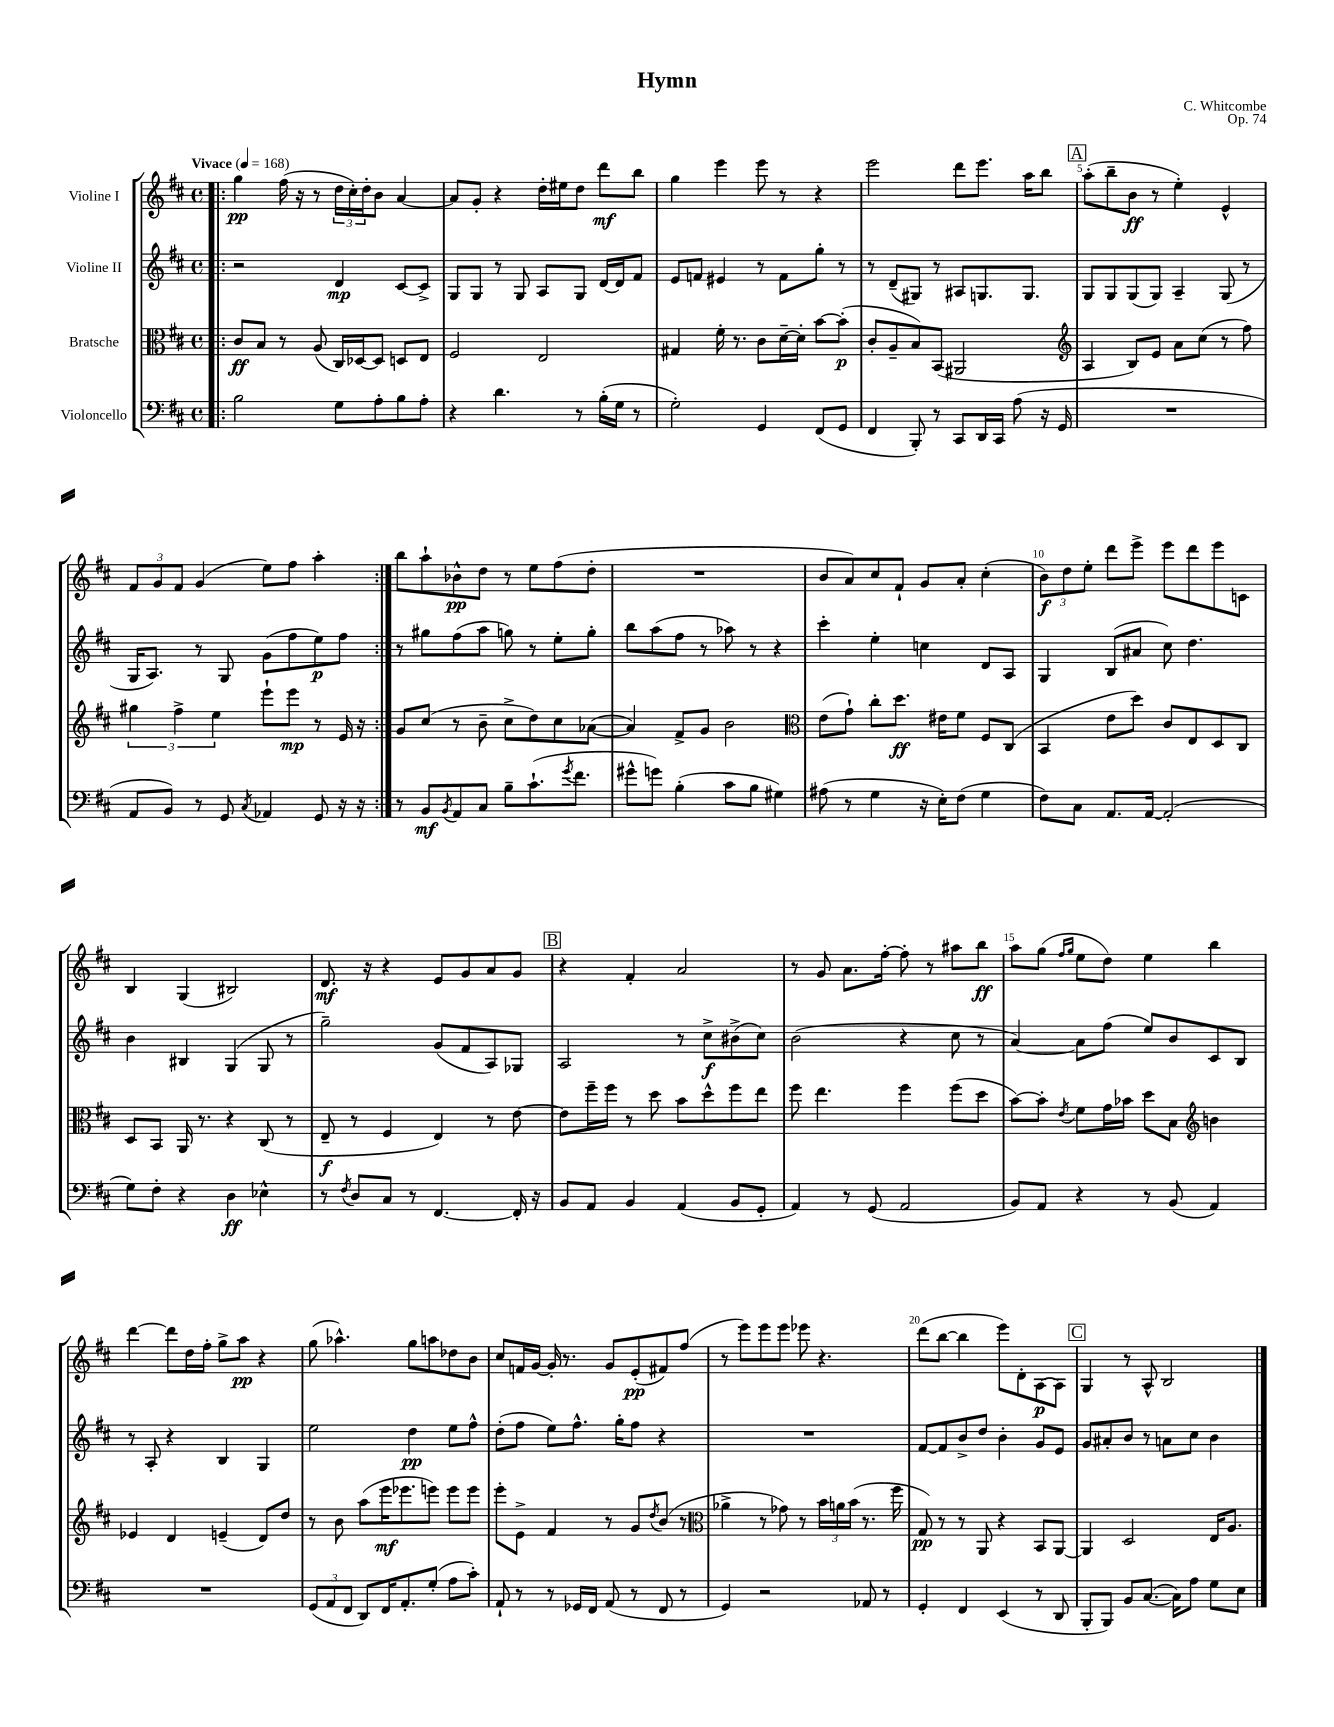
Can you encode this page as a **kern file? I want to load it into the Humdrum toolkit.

**kern	**kern	**kern	**kern
*staff4	*staff3	*staff2	*staff1
*clefF4	*clefC3	*clefG2	*clefG2
*k[f#c#]	*k[f#c#]	*k[f#c#]	*k[f#c#]
*M4/4	*M4/4	*M4/4	*M4/4
*met(c)	*met(c)	*met(c)	*met(c)
*MM168	*MM168	*MM168	*MM168
=!|:	=!|:	=!|:	=!|:
2B	8c#	2r	4gg
.	8B	.	.
.	8r	.	(16ff#
.	.	.	16r
.	(8A	.	8r
8G	16C#)	4d	24dd
.	.	.	24cc#')
.	[16D-	.	.
.	.	.	24dd'
8A'	8D-]	.	8b
8B	8D	[8c#	[4a
8A'	8E	8c#^]	.
=	=	=	=
4r	2F#	8G	8a]
.	.	8G	8g'
4.d	.	8r	4r
.	.	8G	.
.	2E	8A	16dd'
.	.	.	16ee#
8r	.	8G	8dd
(16B'	.	[16d	8ddd
16G	.	16d]	.
8r	.	8f#	8bb
=	=	=	=
2G')	4G#	8e	4gg
.	.	8f	.
.	16f#'	4e#	4eee
.	8.r	.	.
4GG	8c#	8r	8eee
.	[16d~	8f	8r
.	16d']	.	.
(8FF#	[8b	8gg'	4r
8GG	(8b']	8r	.
=	=	=	=
4FF#	8c#'	8r	2eee
.	8A~	(8d~	.
8BBB')	8B)	8G#)	.
8r	(8BB	8r	.
8CC#	2AA#	8A#	8ddd
16DD	.	8.G	8.eee
16CC#	.	.	.
(8A	.	.	.
.	.	8.G	16aa
16r	.	.	8bb
16GG	.	.	.
=	=	=	=
*	*clefG2	*	*
1r	4A	8G	(8aa'
.	.	8G	8bb~
.	8B)	(8G	8b
.	8e	8G)	8r
.	8a	4A~	4ee')
.	(8cc#	.	.
.	8r	(8G	4e^^
.	8ff#)	8r	.
=	=	=	=
8AA	6gg#	16G	12f#
.	.	8.A)	.
.	.	.	12g
8BB)	.	.	.
.	6ff#^	.	12f#
8r	.	8r	(4g
.	6ee	.	.
8GG	.	8G	.
8qC#	.	.	.
4AA-	8eee`	(8g	8ee)
.	8eee	8ff#	8ff#
8GG	8r	8ee)	4aa'
16r	16e	8ff#	.
16r	16r	.	.
=:|!	=:|!	=:|!	=:|!
8r	8g	8r	8bb
8BB	(8cc#	8gg#	8aa`
8qBB	.	.	.
8AA	8r	(8ff#	8b-^^
8C#	8b~	8aa	8dd
8B~	8cc#^	8gg)	8r
(8.c#`	8dd)	8r	8ee
.	8cc#	8ee'	(8ff#
8qg	.	.	.
8.f#	.	.	.
.	([8a-	8gg'	8dd'
=	=	=	=
8g#^^	4a-])	8bb	1r
8g)	.	(8aa	.
(4B'	8f#^	8ff#	.
.	8g	8r	.
8c#	2b	8aa-)	.
8B	.	8r	.
4G#)	.	4r	.
=	=	=	=
*	*clefC3	*	*
(8A#	(8e	4ccc#'	8b
8r	8g`)	.	8a)
4G	8cc#'	4ee'	8cc#
.	8.dd	.	8f#`
16r	.	4cc	8g
16E')	16e#	.	.
(8F#	8f#	.	8a'
4G	8F#	8d	(4cc#'
.	(8C#	8A	.
=	=	=	=
8F#)	4BB	4G	12b)
.	.	.	12dd
8C#	.	.	.
.	.	.	12ee'
8.AA	8e	(8B	8ddd
.	8dd)	8a#	8eee^
[16AA	.	.	.
(2AA']	8c#	8cc#)	8eee
.	8E	4.dd	8ddd
.	8D	.	8eee
.	8C#	.	8c
=	=	=	=
8G)	8D	4b	4B
8F#'	8BB	.	.
4r	16AA	4B#	(4G
.	8.r	.	.
4D	4r	(4G	2B#)
4E-^^	(8C#	8G	.
.	8r	8r	.
=	=	=	=
8r	8E~	2gg~)	8.d
8qF#	.	.	.
8D	8r	.	.
.	.	.	16r
8C#	4F#	.	4r
8r	.	.	.
[4.FF#	4E)	(8g	8e
.	.	8f#	8g
.	8r	8A)	8a
16FF#']	[8e	8G-	8g
16r	.	.	.
=	=	=	=
8BB	8e]	2A	4r
8AA	16ff#~	.	.
.	16ff#	.	.
4BB	8r	.	4f#'
.	8dd	.	.
(4AA	8b	8r	2a
.	8dd^^	8cc#^	.
8BB	8ff#	(8b#^	.
8GG'	8ee	8cc#)	.
=	=	=	=
4AA)	8ff#	(2b	8r
.	4.ee	.	8g
8r	.	.	8.a
(8GG	.	.	.
.	.	.	[16ff#'
2AA	4ff#	4r	8ff#']
.	.	.	8r
.	(8ff#	8cc#	8aa#
.	8dd	8r	8bb
=	=	=	=
8BB)	[8b)	[4a)	8aa
8AA	8b']	.	(8gg
.	.	.	16qqff#
.	8qe	.	16qqgg
4r	8f#	8a]	8ee
.	16g	(8ff#	8dd)
.	16b-	.	.
8r	8dd	8ee)	4ee
(8BB	8B	8b	.
*	*clefG2	*	*
4AA)	4b	8c#	4bb
.	.	8B	.
=	=	=	=
1r	4e-	8r	[4ddd
.	.	8A'	.
.	4d	4r	8ddd]
.	.	.	16dd
.	.	.	16ff#'
.	(4e~	4B	8gg^
.	.	.	8aa
.	8d)	4G	4r
.	8dd	.	.
=	=	=	=
(12GG	8r	2ee	(8gg
12AA	.	.	.
.	8b	.	4.aa-^^)
12FF#	.	.	.
8DD)	(8aa	.	.
16FF#	16eee	.	.
8.AA'	8.eee-	.	.
.	.	4dd	8gg
(8G'	8eee)	.	8aa
8A	8eee	8ee	8dd-
8c#')	8eee	8ff#^^	8b
=	=	=	=
8AA`	8eee'	(8dd'	8cc#
8r	8e^	8ff#	16f
.	.	.	[16g
8r	4f#	8ee)	16g']
.	.	.	8.r
16GG-	.	8.ff#^^	.
16FF#	.	.	.
(8AA	8r	.	8g
.	.	16gg'	.
8r	8g	8ff#	(8e'
.	8qdd	.	.
8FF#	(8b	4r	8f#)
8r	8r	.	(8ff#
=	=	=	=
*	*clefC3	*	*
4GG)	4a-^	1r	8r
.	.	.	8eee)
2r	8r	.	8eee
.	8g-)	.	8eee
.	8r	.	8eee-
.	24b	.	4.r
.	24a	.	.
.	(24b	.	.
8AA-	8.r	.	.
8r	.	.	.
.	16ff#	.	.
=	=	=	=
4GG'	8G)	[8f#	(8ddd
.	8r	8f#]	[8bb
4FF#	8r	8b^	4bb]
.	8AA	8dd	.
(4EE	4r	4b'	8eee)
.	.	.	8d'
8r	8BB	8g	[8A
8DD	[8AA	8e	8A]
=	=	=	=
8BBB'	4AA]	8g	4G
8BBB)	.	8a#'	.
8BB	2D	8b	8r
([8.C#	.	8r	8A^^
.	.	8a	2B
16C#])	.	.	.
8A	.	8cc#	.
8G	16E	4b	.
.	8.A	.	.
8E	.	.	.
==	==	==	==
*-	*-	*-	*-
